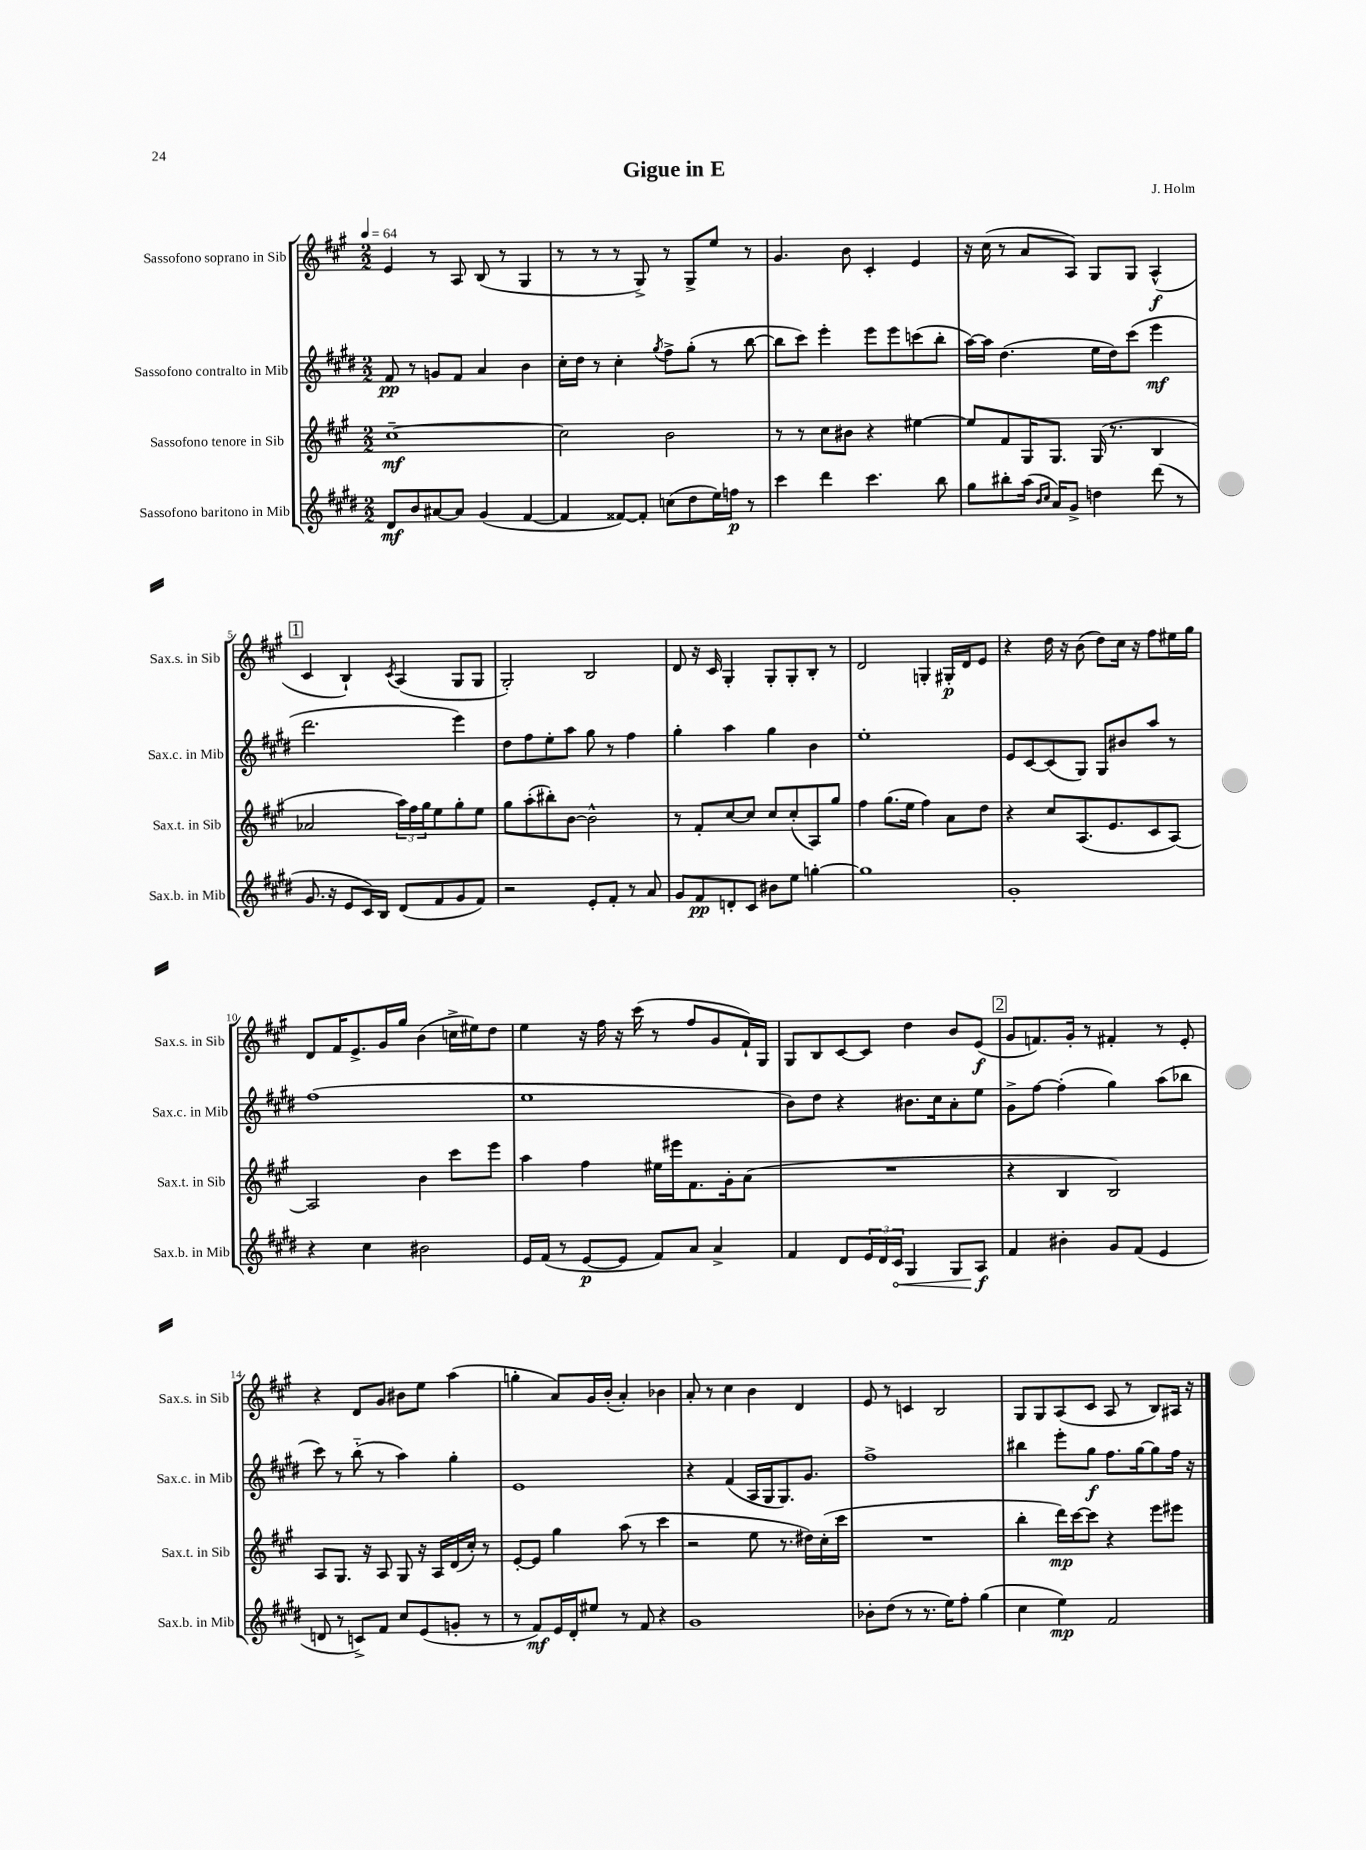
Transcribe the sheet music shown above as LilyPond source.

\header { title = "Gigue in E" composer = "J. Holm" }
<<
\new StaffGroup <<
\new Staff = "s0" \with { instrumentName = "Sassofono soprano in Sib" shortInstrumentName = "Sax.s. in Sib" } {
    \clef treble \key a \major \numericTimeSignature \time 2/2 \tempo 4 = 64
    e'4 r8 a8 b8( r8 gis4 |
    r8 r8 r8 gis8->) r8 gis8-> e''8 r8 |
    gis'4. b'8 cis'4-. e'4 |
    r16 cis''16( r8 a'8 a8) gis8 gis8 a4-^\f( |
    \mark \markup { \box "1" } cis'4 b4-!) \acciaccatura { cis'8 } a4( gis8 gis8 |
    gis2-.) b2 |
    d'8 r16 cis'16 gis4-. gis8-. gis8-. b8-. r8 |
    d'2 g4-. gis16-.\p d'16 e'8 |
    r4 d''16 r16 b'8( d''8) cis''16 r16 fis''8 eis''16 gis''16 |
    d'8 fis'16 e'8.-> gis'16 gis''16 b'4( c''16-> eis''16) d''8 |
    e''4 r16 fis''16 r16 cis'''16( r8 fis''8 gis'8 fis'16-!) gis16 |
    gis8 b8 cis'8~ cis'8 d''4 b'8 e'8\f( |
    \mark \markup { \box "2" } gis'8 f'8.) gis'16-. r8 fis'4-. r8 e'8-. |
    r4 d'8 gis'8 bis'8 e''8 a''4( |
    g''4-. a'8) gis'16 b'16-.( a'4-.) bes'4 |
    a'8-. r8 cis''4 b'4 d'4 |
    e'8 r8 c'4 b2 |
    gis8 gis8 a8( cis'8 a8 r8 b8) ais16 r16 \bar "|." |
}
\new Staff = "s1" \with { instrumentName = "Sassofono contralto in Mib" shortInstrumentName = "Sax.c. in Mib" } {
    \clef treble \key e \major \numericTimeSignature \time 2/2
    fis'8\pp r8 g'8 fis'8 a'4 b'4 |
    cis''16-. dis''16 r8 cis''4-. \acciaccatura { gis''8 } fis''8-> gis''8-.( r8 b''8~ |
    b''8 cis'''8) e'''4-. e'''8 e'''8 c'''8( b''8-. |
    a''16~) a''16 dis''4.( e''16 dis''16) cis'''8( e'''4\mf |
    \mark \markup { \box "1" } dis'''2. e'''4) |
    dis''8 fis''8 e''8-. a''8 gis''8 r8 fis''4 |
    gis''4-. a''4 gis''4 b'4 |
    e''1-. |
    e'8 cis'8~ cis'8( gis8) gis8 bis'8 a''8 r8 |
    fis''1( |
    e''1 |
    b'8) dis''8 r4 bis'8. cis''16 a'8-. e''8 |
    \mark \markup { \box "2" } gis'8-> fis''8~ fis''4-.( gis''4) a''8( bes''8 |
    cis'''8) r8 b''8-_( r8 a''4) gis''4-. |
    e'1 |
    r4 fis'4( a16 gis16 gis8.) gis'8. |
    fis''1-> |
    bis''4 e'''8-. gis''8\f fis''8. gis''16~ gis''8 fis''16 r16 \bar "|." |
}
\new Staff = "s2" \with { instrumentName = "Sassofono tenore in Sib" shortInstrumentName = "Sax.t. in Sib" } {
    \clef treble \key a \major \numericTimeSignature \time 2/2
    cis''1~--\mf |
    cis''2 b'2 |
    r8 r8 cis''8 bis'8 r4 eis''4~ |
    eis''8 fis'8 gis16 gis8. gis16( r8. b4 |
    \mark \markup { \box "1" } aes'2 \tuplet 3/2 { a''16) fis''16 gis''16 } e''8 gis''8-. e''8 |
    gis''8 a''8-.( bis''8-.) b'8~ b'2-^ |
    r8 fis'8-. cis''8~ cis''8 cis''8 cis''8-.( a8) gis''8 |
    fis''4 gis''8.( e''16 fis''4) a'8 d''8 |
    r4 cis''8 a8.( e'8. cis'8 a8~) |
    a2 b'4 cis'''8 e'''8 |
    a''4 fis''4 eis''16 eis'''16 fis'8. gis'16-. a'8( |
    R1 |
    \mark \markup { \box "2" } r4 b4 b2) |
    a8 gis8. r16 a8 gis8 r16 a16 d'16( cis''16-.) r8 |
    e'8~-. e'8 gis''4 a''8( r8 cis'''4 |
    r2 e''8 r8. dis''16) cis''16-.( cis'''16 |
    R1 |
    b''4-. d'''16\mp) cis'''16~ cis'''8 r4 e'''8 eis'''8 \bar "|." |
}
\new Staff = "s3" \with { instrumentName = "Sassofono baritono in Mib" shortInstrumentName = "Sax.b. in Mib" } {
    \clef treble \key e \major \numericTimeSignature \time 2/2
    dis'8\mf b'8 ais'8~ ais'8 gis'4( fis'4~ |
    fis'4 fisis'8~) fisis'8-. c''8( dis''8 e''16) f''16\p r8 |
    cis'''4 dis'''4 cis'''4. b''8 |
    gis''8 bis''8-. a''16( \grace { b'16 cis''16 } a'16) gis'8-> d''4 dis'''8( r8 |
    \mark \markup { \box "1" } gis'8. r16 e'8 cis'16) b16 dis'8( fis'8 gis'8 fis'8) |
    r2 e'8-. fis'8-. r8 a'8 |
    gis'8 fis'8\pp d'8-. cis'8 bis'8 e''8 g''4~-. |
    g''1 |
    gis'1-. |
    r4 cis''4 bis'2 |
    e'16 fis'16( r8 e'8~\p e'8 fis'8) a'8 a'4-> |
    fis'4 dis'8 \tuplet 3/2 { e'16 dis'16 \once \override Hairpin.circled-tip = ##t cis'16\< } gis4 gis8 a8\f\! |
    \mark \markup { \box "2" } fis'4 bis'4-. gis'8 fis'8( e'4 |
    d'8 r8 c'8->) fis'8 cis''8 e'8( g'8-. r8 |
    r8 fis'8\mf) e'16 dis'16-. eis''8 r8 fis'8 r4 |
    gis'1 |
    bes'8-. dis''8( r8 r8. e''16) fis''8-. gis''4( |
    cis''4 e''4\mp) fis'2 \bar "|." |
}
>>
>>
